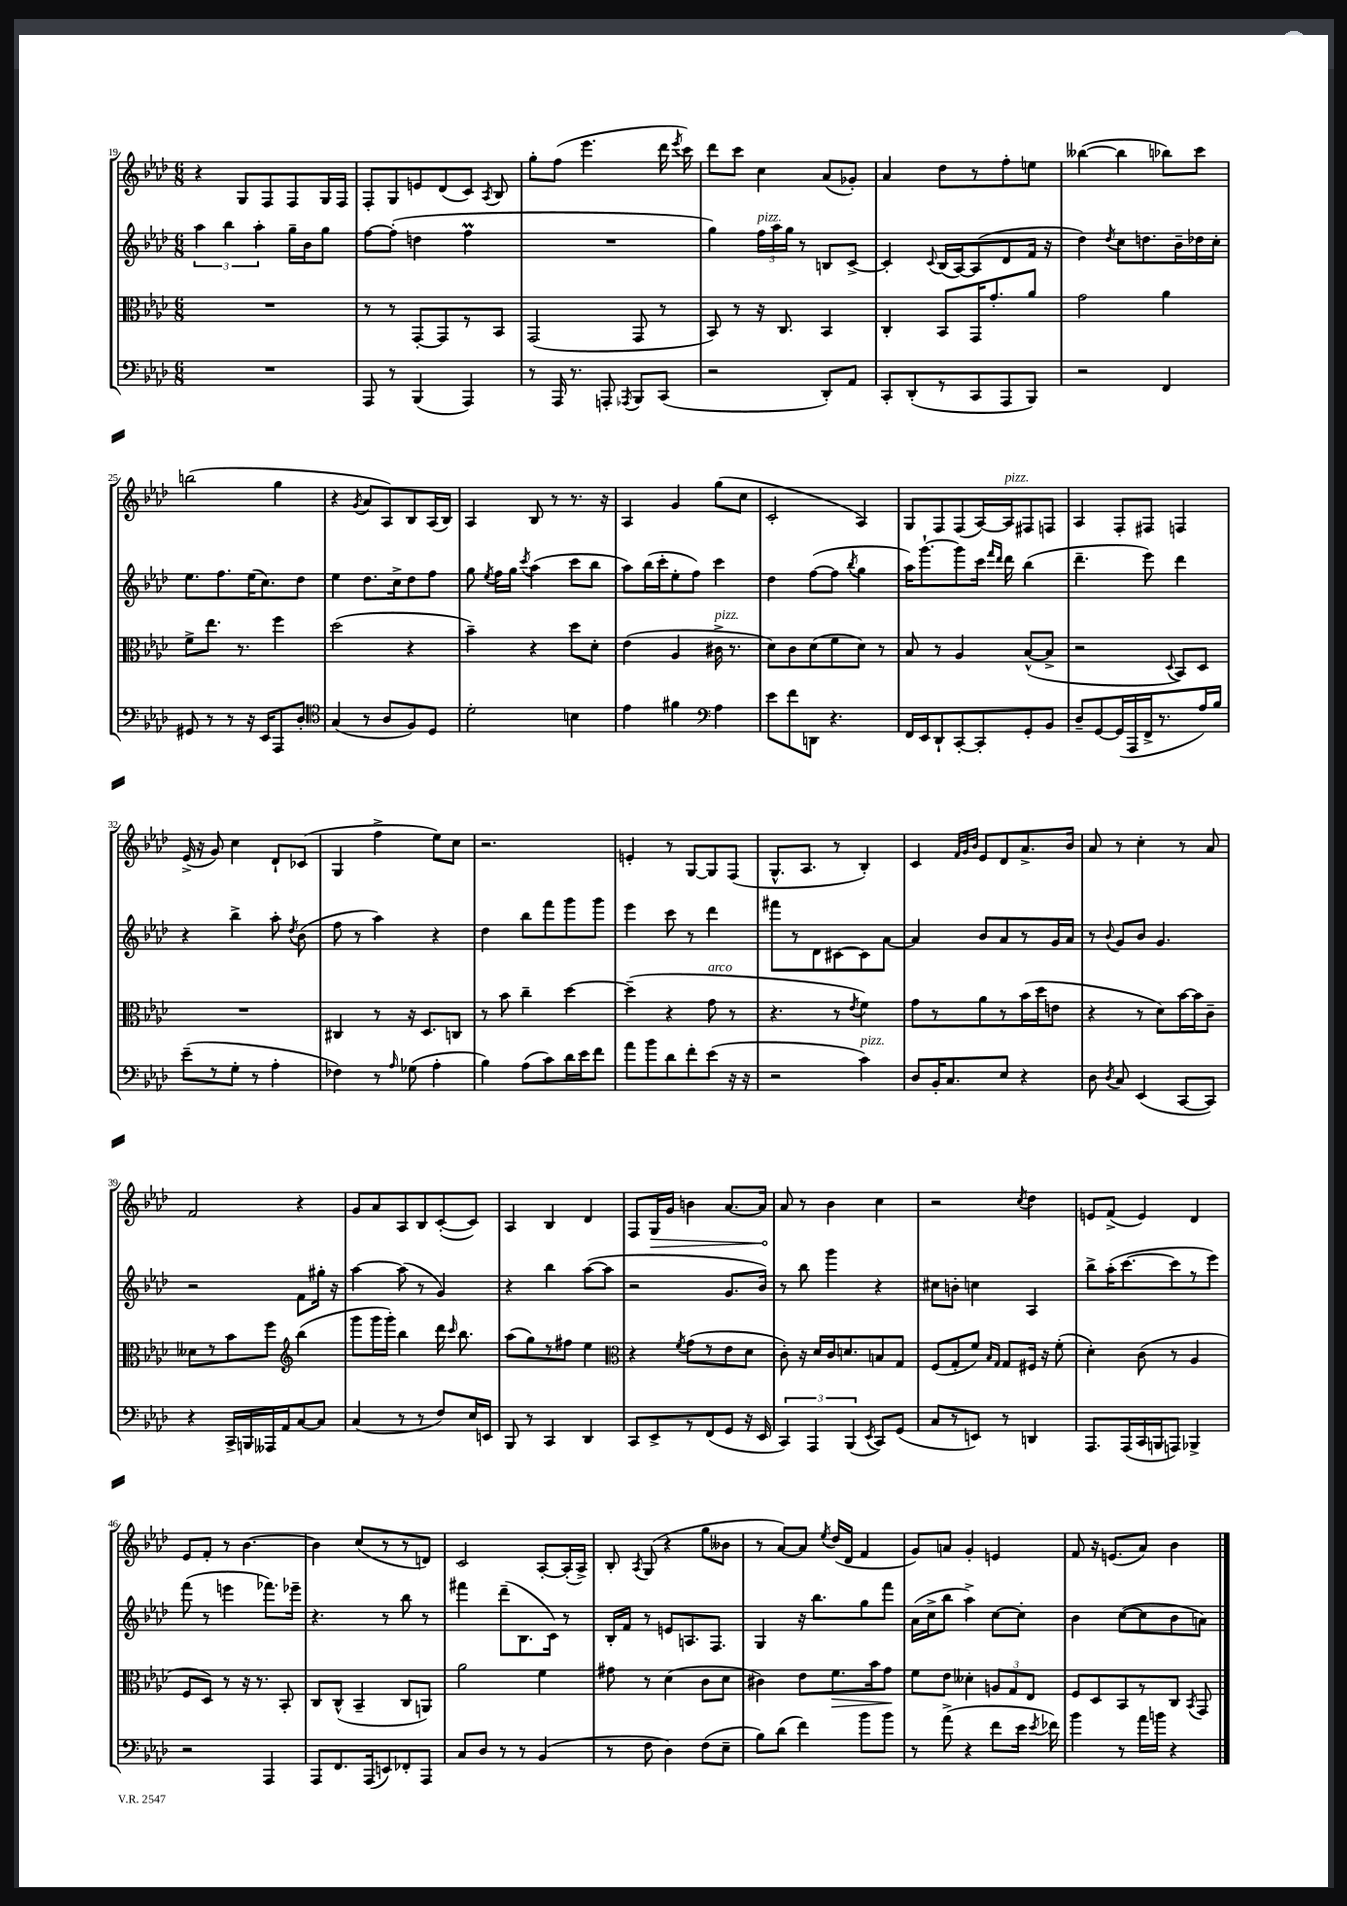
<<
\new StaffGroup <<
\new Staff = "s0" {
    \clef treble \key aes \major \numericTimeSignature \time 6/8
    \autoBeamOff r4 g8[ f8 f8 g16 f16] |
    f8[-. g8 e'8 des'8( c'8]) \acciaccatura { aes8 } bes8 |
    g''8[-. f''8]( ees'''4. des'''16 \acciaccatura { ees'''8 } c'''16) |
    des'''8[ c'''8] c''4 aes'8[( ges'8]-.) |
    aes'4 des''8[ r8 f''8-. e''8] |
    beses''4~( beses''4 bes''8[) c'''8] |
    b''2( g''4 |
    r4 \acciaccatura { g'8 } aes'8[ aes8) bes8 aes16( bes16]) |
    aes4 bes8 r8 r8. r16 |
    aes4 g'4 g''8[( c''8] |
    c'2-. aes4) |
    g8[ f8 f8( aes16~) aes16^\markup { \italic "pizz." } fis8 f8] |
    aes4 f8[-. fis8] f4 |
    ees'16->( r16 g'8) c''4 des'8[-! ces'8]( |
    g4 f''4-> ees''8[) c''8] |
    r2. |
    e'4-. r8 g8[~ g8 f8]( |
    g8.[-^ aes8.] r8 bes4-.) |
    c'4 \grace { f'32[ g'32 bes'32] } ees'8[ des'8 aes'8.-> bes'16] |
    aes'8 r8 c''4-. r8 aes'8 |
    f'2 r4 |
    g'8[ aes'8 aes8 bes8 c'8~-.( c'8]) |
    aes4 bes4 des'4 |
    f8[ \once \override Hairpin.circled-tip = ##t g16\> g'16] b'4 aes'8.[~ aes'16]\! |
    aes'8 r8 bes'4 c''4 |
    r2 \acciaccatura { c''8 } des''4 |
    e'8[ f'8]->( e'4) des'4 |
    ees'8[ f'8]-. r8 bes'4.~ |
    bes'4 c''8[( r8 r8 d'8]) |
    c'2 aes8[~-. aes16-.( aes16]->) |
    bes8-. \acciaccatura { aes8 } g8( r4 g''8[ beses'8] |
    r8 aes'8[~) aes'8] \acciaccatura { ees''8 } des''16[( des'16] f'4 |
    g'8[) a'8] g'4-. e'4 |
    f'8 r16 e'8.[( aes'8]) bes'4 \bar "|." |
}
\new Staff = "s1" {
    \clef treble \key aes \major \numericTimeSignature \time 6/8
    \autoBeamOff \tuplet 3/2 { aes''4 bes''4 aes''4-. } g''16[-- bes'16 g''8] |
    f''8[~ f''8]-.( d''4 f''4\prall |
    R2. |
    g''4) \tuplet 3/2 { f''16[^\markup { \italic "pizz." } aes''16 g''16] } r8 b8[ c'8]~-> |
    c'4-. \appoggiatura { c'8 } bes16[( aes16~) aes8( des'8 f'16] r16 |
    des''4) \acciaccatura { des''8 } c''8[ d''8. bes'16-- des''16 c''16]-. |
    ees''8.[ f''8. ees''16( c''8.) des''8] |
    ees''4 des''8.[ c''16-> des''8 f''8] |
    g''8 \acciaccatura { ees''8 } f''16[ g''16] \acciaccatura { c'''8 } aes''4( c'''8[ bes''8] |
    aes''8[) bes''16( c'''16-. ees''8-. f''8]) c'''4 |
    des''4 f''8[~( f''8] \acciaccatura { bes''8 } g''4 |
    aes''16[) g'''8.~-! g'''8 c'''16] \grace { f'''16[ des'''16] } des'''16 bes''4( |
    des'''4.-- ees'''8) des'''4 |
    r4 bes''4-> aes''8-. \acciaccatura { des''8 } bes'8( |
    f''8 r8 aes''4) r4 |
    des''4 bes''8[ f'''8 g'''8 g'''8] |
    ees'''4 c'''8 r8 des'''4 |
    fis'''8[ r8 des'8 cis'8~ cis'8 aes'8]~ |
    aes'4 bes'8[ aes'8 r8 g'16 aes'16] |
    r8 \appoggiatura { bes'8 } g'8[ bes'8] g'4. |
    r2 f'8[ gis''16]-. r16 |
    aes''4~ aes''8( r8 g'4) |
    r4 bes''4 aes''8[~( aes''8] |
    r2 g'8.[ bes'16]) |
    r8 bes''8 g'''4 r4 |
    cis''8[ b'8]-. c''4 aes4 |
    bes''8[-> aes''16-.( c'''8.~ c'''8 r8 ees'''8]) |
    f'''8( r8 e'''4 fes'''8.[) ees'''16]-- |
    r4. r8 bes''8 r8 |
    fis'''4 des'''8[--( bes8. c'16]) r8 |
    bes16[-. f'16] r8 e'8[ a8. f8.] |
    g4 r16 bes''8.[ g''8 f'''8] |
    aes'16[( c''16-> bes''8] aes''4->) c''8[~ c''8]-. |
    bes'4 c''8[~( c''8 bes'8 a'8]) \bar "|." |
}
\new Staff = "s2" {
    \clef alto \key aes \major \numericTimeSignature \time 6/8
    \autoBeamOff R2. |
    r8 r8 g,8[~-. g,8 r8 bes,8] |
    g,2( g,8 r8 |
    bes,8) r8 r16 c8. bes,4 |
    c4-. bes,8[ g,16 g'8.-. aes'8] |
    g'2 aes'4 |
    f'8[-> ees''8.] r8. f''4 |
    des''2( r4 |
    bes'4--) r4 des''8[ des'8]-. |
    ees'4( aes4 cis'16->^\markup { \italic "pizz." } r8. |
    des'8[) c'8 des'8( f'8 des'8]) r8 |
    bes8 r8 aes4 bes8[~-^( bes8]-> |
    r2 \appoggiatura { des8 } bes,8[) des8] |
    R2. |
    cis4 r8 r16 des8.[ c8] |
    r8 bes'8 c''4-- des''4~ |
    des''4--( r4 g'8^\markup { \italic "arco" } r8 |
    r4. r8 \acciaccatura { ees'8 } f'4) |
    g'8[ r8 aes'8 r8 bes'16( des''16 e'8] |
    r4 r8 des'8[) bes'16~ bes'16 c'8]-- |
    deses'8[ r8 bes'8 f''8] \clef treble bes''4( |
    g'''8[ g'''16 g'''16]-.) bes''4 des'''16 \grace { c'''16 } bes''8. |
    aes''8[( g''8) r8 fis''8] ees''4 |
    \clef alto r4 \acciaccatura { f'8 } g'8[( r8 ees'8 des'8] |
    c'8-.) r16 des'16[ c'16 d'8. b8 g8] |
    f8[( g8-. f'8]) \grace { bes16[ g16] } g8[ fis16] r16 f'8-.( |
    des'4-.) c'8( r8 aes4 |
    f8[ des8]) r8 r16 r8. bes,8-. |
    c8[ c8]-^( bes,4-- c8[ a,8]) |
    aes'2 f'4 |
    gis'8 r8 des'4( c'8[ des'8] |
    cis'4) ees'8[ f'8.\> bes'16 g'8]\! |
    f'8[ ees'8] deses'4-. \tuplet 3/2 { a8[ g8 ees8] } |
    f8[ des8 bes,8 r8 c8] \acciaccatura { bes,8 } g,8 \bar "|." |
}
\new Staff = "s3" {
    \clef bass \key aes \major \numericTimeSignature \time 6/8
    \autoBeamOff R2. |
    aes,,8 r8 bes,,4( aes,,4) |
    r8 aes,,16 r8. a,,8-. \acciaccatura { aes,,8 } bes,,8[ c,8]( |
    r2 des,8[-.) aes,8] |
    c,8[-. des,8-.( r8 c,8 aes,,8 bes,,8]) |
    r2 f,4 |
    gis,8 r8 r8 r16 ees,16[ aes,,8 des8]-. |
    \clef tenor g4( r8 aes8[ f8) des8] |
    des'2-. b4 |
    ees'4 fis'4 \clef bass aes4 |
    ees'8[ f'8 d,8] r4. |
    f,16[ ees,16 des,8-! c,8~-. c,8-. g,8-. bes,8] |
    des8[-- g,8~ g,16( aes,,16 f,16-> r8. aes16) bes16] |
    ees'8[--( r8 g8]-. r8 aes4-. |
    fes4) r8 \grace { aes16 } ges8( aes4-. |
    bes4) aes8[( c'8) des'16 ees'16 f'8] |
    aes'8[ bes'8 des'8 f'8-. ees'8]( r16 r16 |
    r2 c'4^\markup { \italic "pizz." }) |
    des8[ bes,16-. c8. ees8] r4 |
    des8 \acciaccatura { des8 } c8 ees,4( c,8[~ c,8]) |
    r4 c,16[-> b,,16 aeses,,16 aes,16 c8~ c8] |
    c4( r8 r8 f8[) ees16 e,16] |
    bes,,8 r8 c,4 des,4 |
    c,8[ ees,8-> r8 f,8( g,8] r16 ees,16 |
    \tuplet 3/2 { c,4) aes,,4 bes,,4( } \acciaccatura { ees,8 } c,8[) g,8]( |
    c8[ r8 e,8]) r8 d,4 |
    aes,,8.[ aes,,16( c,16 b,,16 a,,8]) bes,,4-> |
    r2 aes,,4 |
    aes,,8[ f,8. aes,,16( e,8) fes,8-. aes,,8] |
    c8[ des8] r8 r8 bes,4( |
    r8 f8 des4) f8[( ees8]-- |
    bes8[) des'8]( f'4) bes'8[ bes'8] |
    r8 aes'8->( r4 f'8[ ees'16] \acciaccatura { ees'8 } fes'16) |
    bes'4 r8 aes'16[ b'16] r4 \bar "|." |
}
>>
>>
\layout { \context { \Score currentBarNumber = #19 } }
